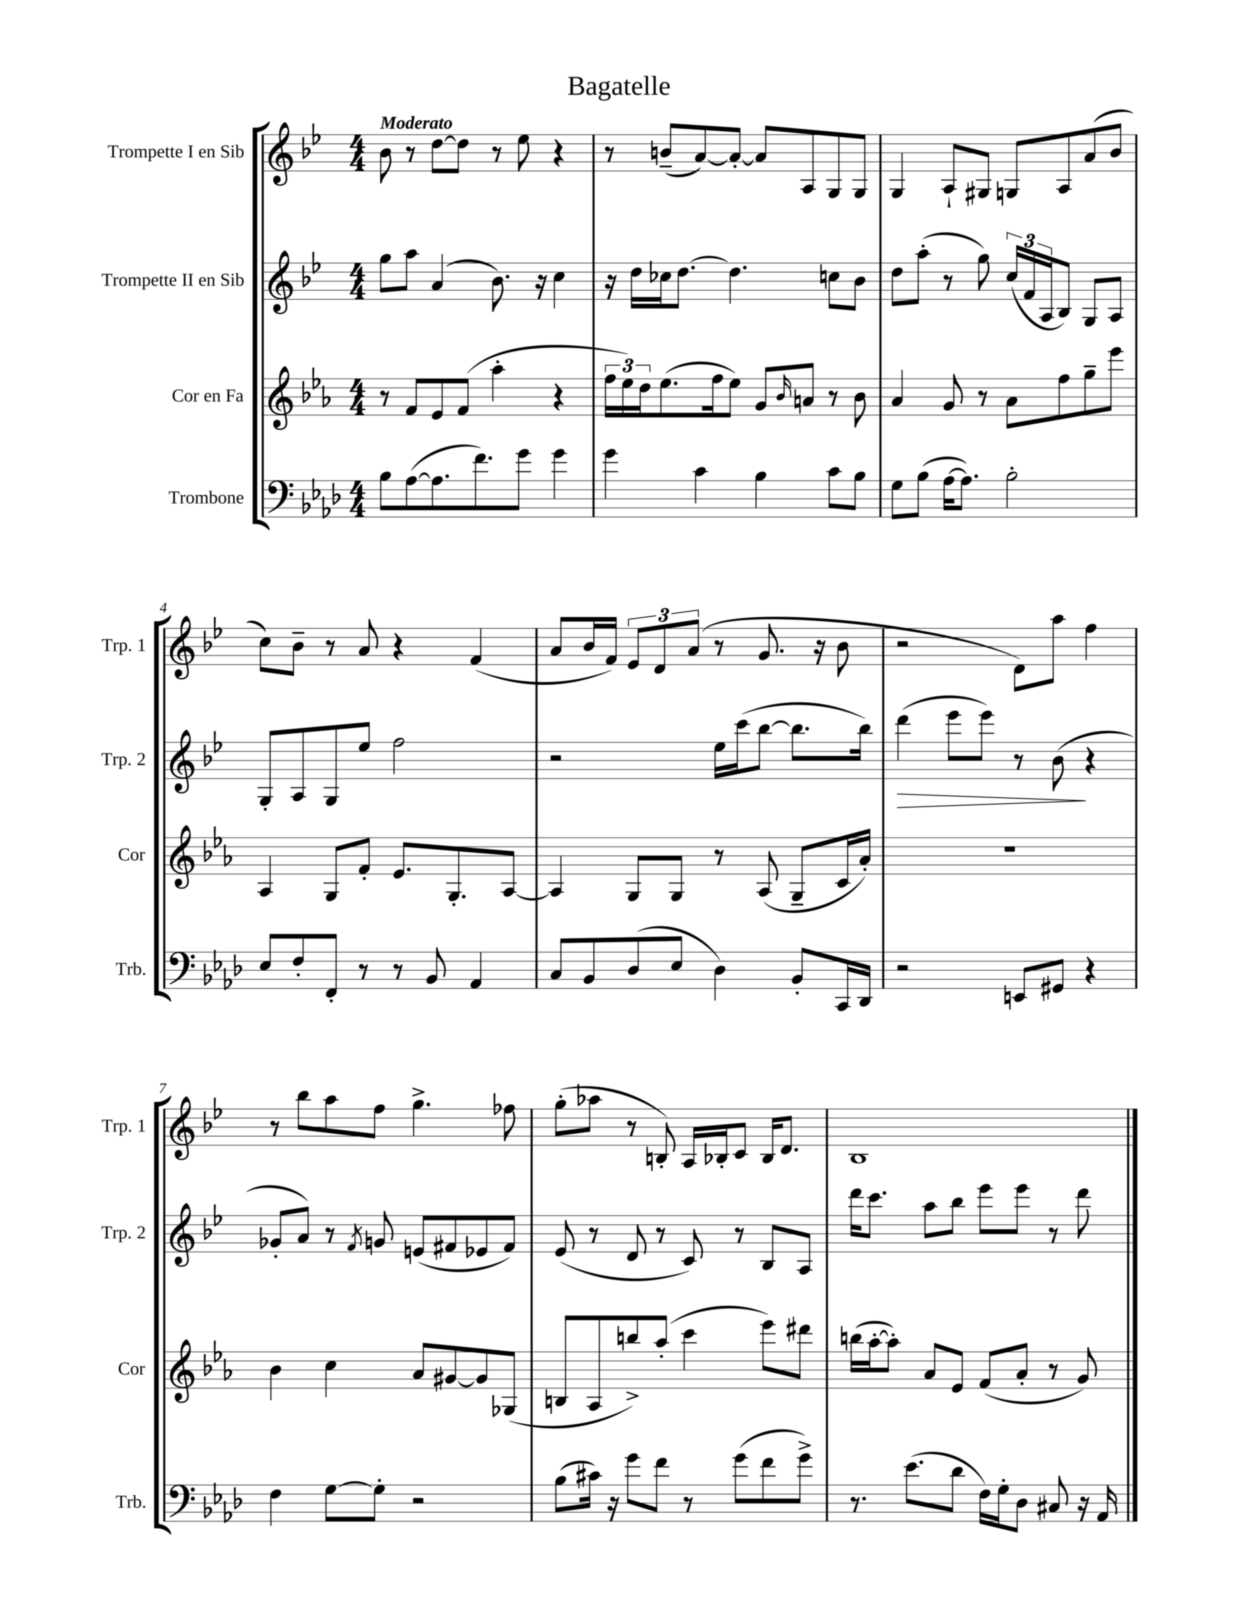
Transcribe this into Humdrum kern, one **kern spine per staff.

**kern	**kern	**kern	**kern
*staff4	*staff3	*staff2	*staff1
*clefF4	*clefG2	*clefG2	*clefG2
*k[b-e-a-d-]	*k[b-e-a-]	*k[b-e-]	*k[b-e-]
*M4/4	*M4/4	*M4/4	*M4/4
8B-	8r	8gg	8b-
([8A-	8f	8aa	8r
8.A-]	8e-	(4a	[8dd
.	(8f	.	8dd]
8.f)	.	.	.
.	4aa-'	8.b-)	8r
8g	.	.	8ee-
.	.	16r	.
4g	4r	4cc	4r
=	=	=	=
4g	24ff	16r	8r
.	24ee-)	.	.
.	.	16dd	.
.	24dd	.	.
.	(8.ee-	16cc-	(8b~
.	.	[8.dd	.
4c	.	.	[8a)
.	16ff	.	.
.	8ee-)	4.dd]	8a'_
4B-	8g	.	8a]
.	16qqb-	.	.
.	8a	.	8A
8c	8r	8cc	8G
8B-	8b-	8b-	8G
=	=	=	=
8G	4a-	8dd	4G
(8B-	.	(8aa'	.
[16A-	8g	8r	8A`
8.A-])	.	.	.
.	8r	8gg)	8G#
2B-'	8a-	(24cc	8G
.	.	24f	.
.	.	24A	.
.	8ff	8B-)	8A
.	8gg~	8G	(8a
.	8eee-	8A	8b-
=	=	=	=
8E-	4A-	8G'	8cc)
8F'	.	8A	8b-~
8FF'	8G	8G	8r
8r	8f'	8ee-	8a
8r	8.e-	2ff	4r
8BB-	.	.	.
.	8.G'	.	.
4AA-	.	.	(4f
.	[8A-	.	.
=	=	=	=
8C	4A-]	2r	8a
8BB-	.	.	16b-
.	.	.	16f)
(8D-	8G	.	12e-
.	.	.	12d
8E-	8G	.	.
.	.	.	(12a
4D-)	8r	16ee-	8r
.	.	(16ccc	.
.	(8A-	[8bb-	8.g
8BB-'	8G~	8.bb-]	.
.	.	.	16r
16CC	16c	.	8b-
16DD-	16a-')	16bb-)	.
=	=	=	=
2r	1r	(4ddd	2r
.	.	8eee-	.
.	.	8eee-)	.
8EE	.	8r	8d)
8GG#	.	(8b-	8aa
4r	.	4r	4ff
=	=	=	=
4F	4b-	8g-'	8r
.	.	8a)	8bb-
[8G	4cc	8r	8aa
.	.	8qf	.
8G']	.	8g	8ff
2r	8a-	(8e	4.gg^
.	[8g#	8f#	.
.	8g#]	8e-	.
.	(8G-	8f#)	8ff-
=	=	=	=
(8B-	8B	(8e-	(8gg'
16c#)	8A-	8r	8aa-
16r	.	.	.
8g	8bb^)	8d	8r
8f	(8aa-'	8r	8B')
8r	4ccc	8c)	16A
.	.	.	16B-'
(8g	.	8r	8c
8f	8eee-)	8B-	16B-
.	.	.	8.d
8g^)	8ddd#	8A	.
=	=	=	=
8.r	(16bb	16ddd	1B-
.	[16aa-'	8.ccc	.
.	8aa-'])	.	.
(8.e-	.	.	.
.	8a-	8aa	.
8d-	8e-	8bb-	.
16F)	(8f	8eee-	.
16G'	.	.	.
8D-	8a-'	8eee-	.
8C#	8r	8r	.
16r	8g)	8ddd	.
16AA-	.	.	.
==	==	==	==
*-	*-	*-	*-
